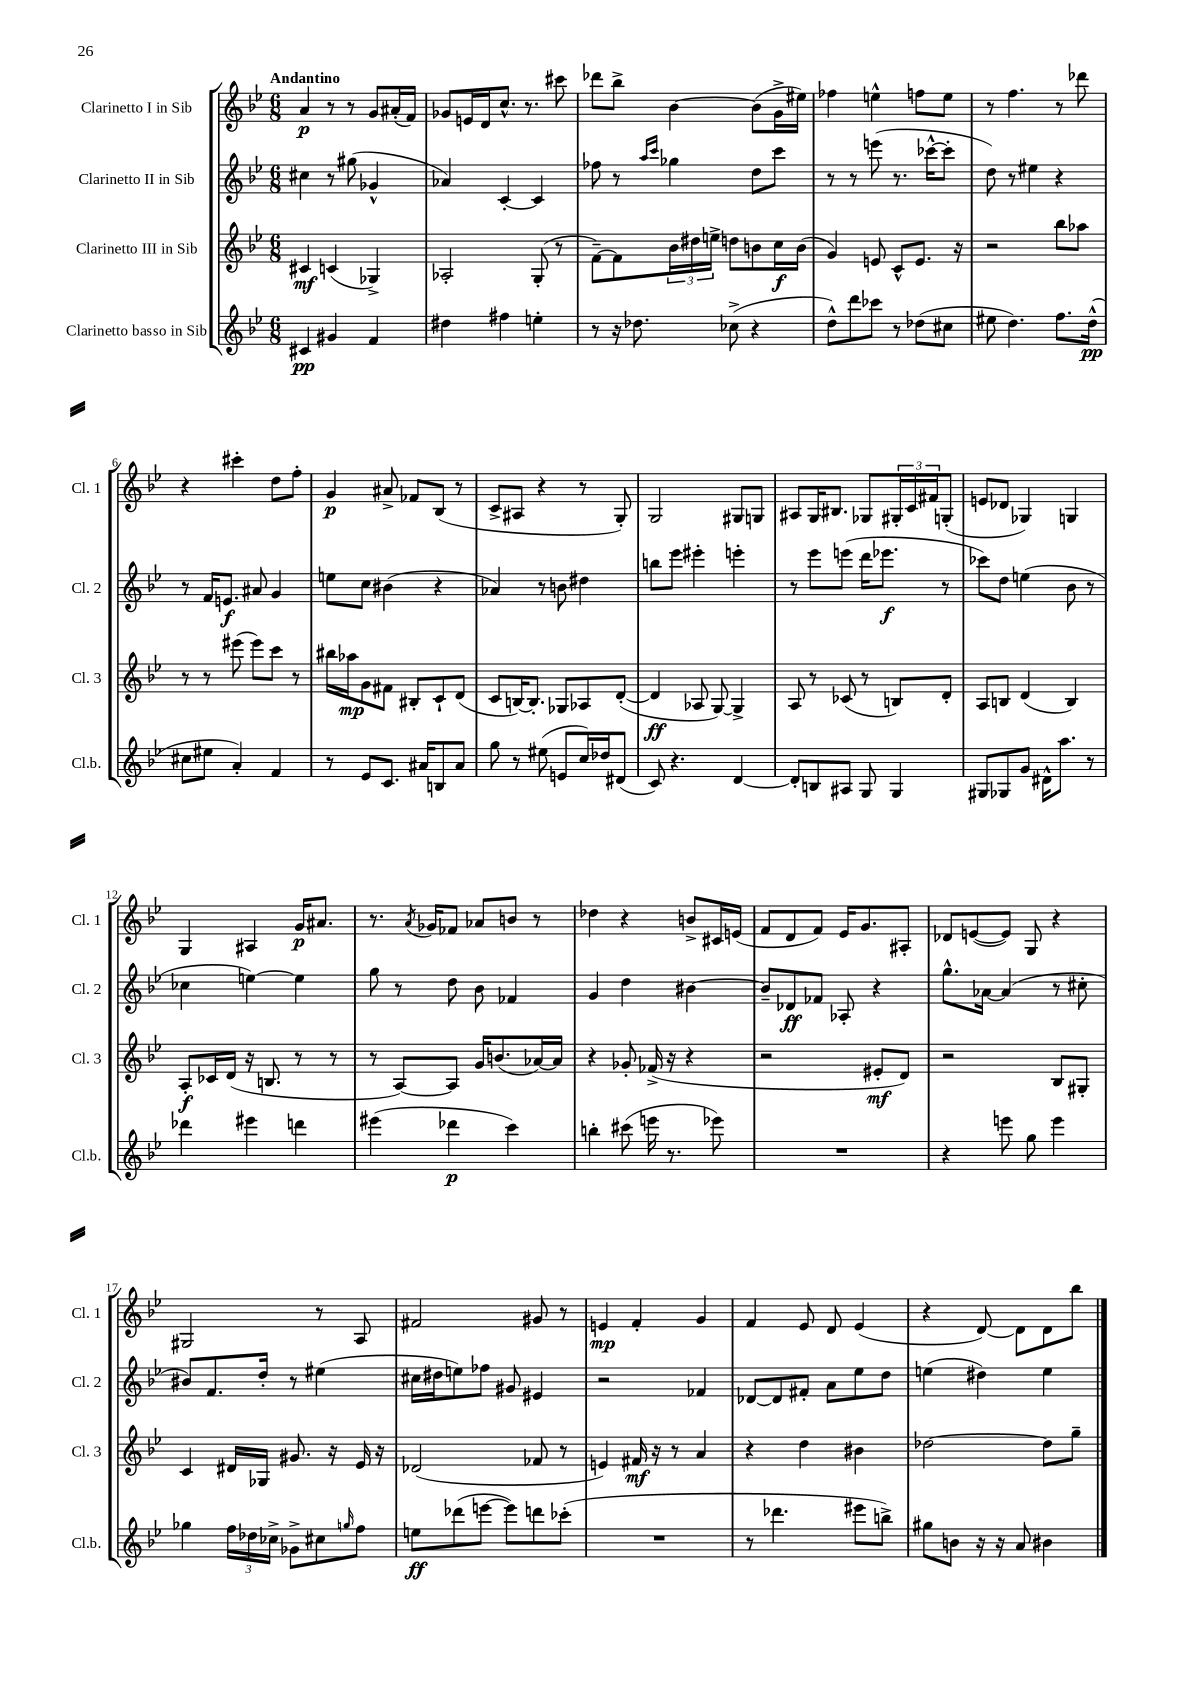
<<
\new StaffGroup <<
\new Staff = "s0" \with { instrumentName = "Clarinetto I in Sib" shortInstrumentName = "Cl. 1" } {
    \clef treble \key bes \major \numericTimeSignature \time 6/8 \tempo "Andantino"
    a'4\p r8 r8 g'8 ais'16-.( f'16) |
    ges'8 e'16 d'16 c''8.-^ r8. cis'''8 |
    des'''8 bes''8-> bes'4~ bes'8( g'16-> eis''16) |
    fes''4 e''4-^ f''8 e''8 |
    r8 f''4. r8 des'''8 |
    r4 cis'''4-. d''8 f''8-. |
    g'4\p ais'8-> fes'8 bes8( r8 |
    c'8-> ais8 r4 r8 g8-.) |
    g2 gis8 g8 |
    ais8 g16 bis8. ges8 \tuplet 3/2 { gis16-. c'16 fis'16 } g8-.( |
    e'8 des'8 ges4) g4 |
    g4 ais4 g'16\p ais'8. |
    r8. \acciaccatura { a'8 } ges'16 fes'8 aes'8 b'8 r8 |
    des''4 r4 b'8-> cis'16 e'16( |
    f'8 d'8 f'8) ees'16 g'8. ais8-. |
    des'8 e'8~( e'8) g8 r4 |
    gis2 r8 a8 |
    fis'2 gis'8 r8 |
    e'4\mp f'4-. g'4 |
    f'4 ees'8 d'8 ees'4( |
    r4 d'8~) d'8 d'8 bes''8 \bar "|." |
}
\new Staff = "s1" \with { instrumentName = "Clarinetto II in Sib" shortInstrumentName = "Cl. 2" } {
    \clef treble \key bes \major \numericTimeSignature \time 6/8
    cis''4 r8 gis''8( ges'4-^ |
    aes'4) c'4~-. c'4 |
    fes''8 r8 \grace { a''16 c'''16 } ges''4 d''8 c'''8 |
    r8 r8 e'''8( r8. ces'''16~-^ ces'''8-. |
    d''8) r8 eis''4 r4 |
    r8 f'16 e'8.\f ais'8 g'4 |
    e''8 c''8 bis'4( r4 |
    aes'4) r8 b'8 dis''4 |
    b''8 ees'''8 eis'''4-. e'''4-. |
    r8 ees'''8 e'''8( d'''16 ees'''8.\f r8 |
    ces'''8) d''8 e''4( bes'8 r8 |
    ces''4 e''4~) e''4 |
    g''8 r8 d''8 bes'8 fes'4 |
    g'4 d''4 bis'4~ |
    bis'8-- des'8\ff fes'8 aes8-. r4 |
    g''8.-^ aes'16~ aes'4( r8 cis''8-. |
    bis'8) f'8. d''16-. r8 eis''4( |
    cis''16 dis''16 e''8) fes''8 gis'8 eis'4 |
    r2 fes'4 |
    des'8~ des'8 fis'8-. a'8 ees''8 d''8 |
    e''4( dis''4) e''4 \bar "|." |
}
\new Staff = "s2" \with { instrumentName = "Clarinetto III in Sib" shortInstrumentName = "Cl. 3" } {
    \clef treble \key bes \major \numericTimeSignature \time 6/8
    cis'4\mf c'4( ges4->) |
    aes2-. g8-.( r8 |
    f'8~--) f'8 \tuplet 3/2 { bes'16 dis''16 e''16-> } d''8 b'8 c''16\f b'16( |
    g'4) e'8 c'8-^ e'8. r16 |
    r2 bes''8 aes''8 |
    r8 r8 eis'''8( eis'''8) c'''8 r8 |
    bis''16 aes''16\mp g'8 fis'8 bis8-. c'8-! d'8( |
    c'8 b16~) b8.-. ges8 aes8 d'8~-.( |
    d'4\ff aes8 g8~) g4-> |
    a8 r8 ces'8( r8 b8) d'8-. |
    a8 b8 d'4( b4) |
    a8-.\f ces'16 d'16( r16 b8. r8 r8 |
    r8 a8~) a8 g'16 b'8.( aes'16~) aes'16 |
    r4 ges'8-. fes'16->( r16 r4 |
    r2 eis'8-.\mf d'8) |
    r2 bes8 gis8-. |
    c'4 dis'16 ges16 gis'8. r16 ees'16 r16 |
    des'2( fes'8 r8 |
    e'4) fis'16\mf r16 r8 a'4 |
    r4 d''4 bis'4 |
    des''2~ des''8 g''8-- \bar "|." |
}
\new Staff = "s3" \with { instrumentName = "Clarinetto basso in Sib" shortInstrumentName = "Cl.b." } {
    \clef treble \key bes \major \numericTimeSignature \time 6/8
    cis'4\pp gis'4 f'4 |
    dis''4 fis''4 e''4-. |
    r8 r16 des''8. ces''8->( r4 |
    d''8-^) d'''8 ces'''8 r8 des''8( cis''8 |
    eis''8 d''4.) f''8. d''16-^\pp( |
    cis''8 eis''8 a'4-.) f'4 |
    r8 ees'8 c'8. ais'16 b8 ais'8 |
    g''8 r8 eis''8( e'8 c''16) des''16 dis'8( |
    c'8) r4. d'4~ |
    d'8-. b8 ais8 g8 g4 |
    gis8 ges8 g'8 dis'16-^ a''8. r8 |
    des'''4 eis'''4 d'''4 |
    eis'''4( des'''4\p c'''4) |
    b''4-. cis'''8( e'''16 r8. ees'''8) |
    R2. |
    r4 e'''8 g''8 e'''4 |
    ges''4 \tuplet 3/2 { f''16 des''16 ces''16-> } ges'8-> cis''8 \grace { g''16 } f''8 |
    e''8\ff des'''8( e'''8~ e'''8) d'''8 ces'''8-.( |
    R2. |
    r8 des'''4. eis'''8 b''8->) |
    gis''8 b'8 r16 r16 a'8 bis'4 \bar "|." |
}
>>
>>
